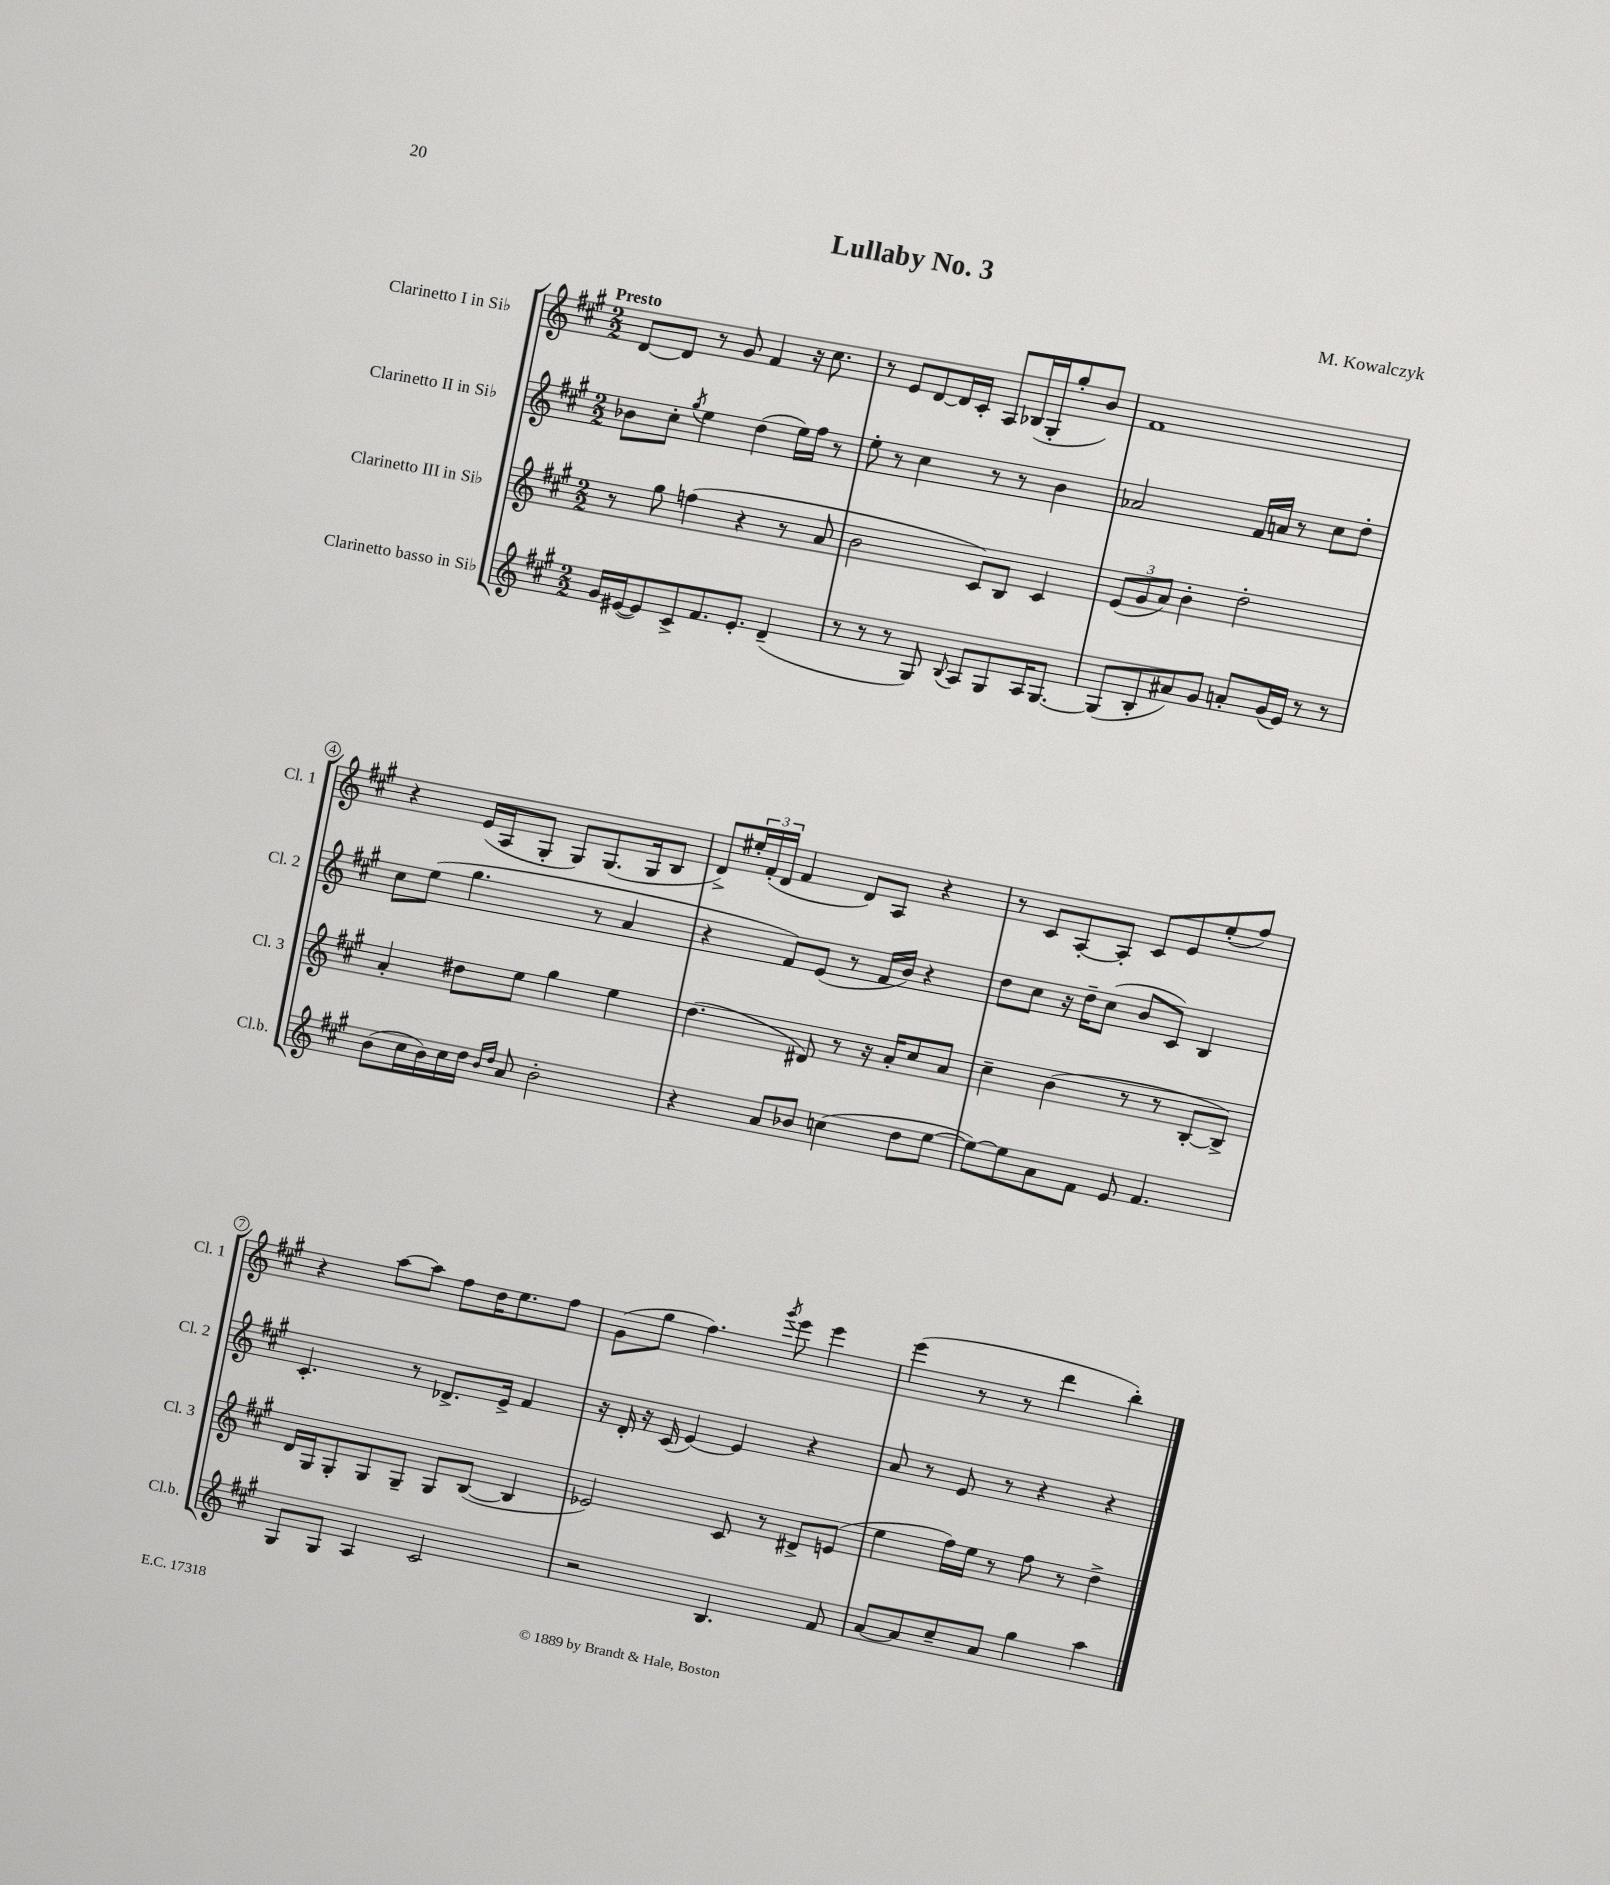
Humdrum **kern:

**kern	**kern	**kern	**kern
*part4	*part3	*part2	*part1
*staff4	*staff3	*staff2	*staff1
*I"Clarinetto basso in Si♭	*I"Clarinetto III in Si♭	*I"Clarinetto II in Si♭	*I"Clarinetto I in Si♭
*I'Cl.b.	*I'Cl. 3	*I'Cl. 2	*I'Cl. 1
*clefG2	*clefG2	*clefG2	*clefG2
*k[f#c#g#]	*k[f#c#g#]	*k[f#c#g#]	*k[f#c#g#]
*M2/2	*M2/2	*M2/2	*M2/2
=1	=1	=1	=1
!	!	!	!LO:TX:a:B:t=Presto
16g#/LL	8r	8b-X\L	[8d/L
([16e#X/J	.	.	.
8e#/])	8gg#\	8cc#'\J	8d/J]
.	.	8qgg#/	.
8c#^/	(4ffn\	4ee\	8r
8.f#/	.	.	8g#/
.	4r	(4dd\	4f#/
8.e#'/J	.	.	.
(4d~/	8r	16ee\LL)	16r
.	.	16ff#\JJ	8.cc#\
.	8a/	8r	.
=2	=2	=2	=2
8r	2b\	8ee'\	8r
8r	.	8r	8e/L
8r	.	4cc#\	[8d/
8G#/)	.	.	16d/L]
.	.	.	16c#'/JJ
8qqB/	.	.	.
8A/L	8c#/L)	8r	8A/L
8G#/	8B/J	8r	(16B-X/L
.	.	.	16G#'/J
16A/K	4c#/	4b\	8gg#'/
[8.G#/J	.	.	.
.	.	.	8b/J)
=3	=3	=3	=3
(8G#/L]	(12e/L	2a-X/	1f#
.	12g#/	.	.
8B'/	.	.	.
.	12a/J)	.	.
8a#X/)	4b'\	.	.
8g#/J	.	.	.
8an'/L	2dd'\	16f#/LL	.
.	.	16an/JJ	.
(16g#/L	.	8r	.
16e/JJ)	.	.	.
8r	.	8cc#\L	.
8r	.	8dd'\J	.
!!LO:LB:g=z
=4	=4	=4	=4
(8b\L	4a'/	8cc#\L	4r
16cc#\L	.	(8ee\J	.
16b\)	.	.	.
16cc#\	8dd#X\L	4.gg#\	(16e/LL
16dd\JJ	.	.	16A/J
16qqb/LL	.	.	.
16qqdd/JJ	.	.	.
8a/	8ee\J	.	8G#'/J
2b'\	4gg#\	.	8G#/L)
.	.	8r	(8.G#/
.	4ee\	4a/	.
.	.	.	16G#/k
.	.	.	8B/J
=5	=5	=5	=5
4r	(4.dd\	4r	8d^/L)
.	.	.	24ee#X'/L
.	.	.	(24f#'/
.	.	.	24d/JJ
8a/L	.	8f#/L)	4f#/
8b-X/J	8d#X/)	(8e/J	.
(4ccn\	8r	8r	8d/L)
.	16r	16f#/LL	8A/J
.	16a'/KL	16b/JJ)	.
8dd\L	8cc#/	4r	4r
[8ee\J	8a/J	.	.
=6	=6	=6	=6
8ee\L_)	4cc#~\	8dd\L	8r
8ee\]	.	8cc#\J	8c#/L
8a\	(4b\	16r	[8A'/
.	.	16dd~\KL	.
8f#\J	.	(8cc#\J	8A'/J]
8e/	8r	8b/L	8c#/L
4.f#/	8r	8c#/J)	8e/
.	[8B'/L	4B/	(8ee'/
.	8B^/J])	.	8ff#/J)
!!LO:LB:g=z
=7	=7	=7	=7
8G#/L	16d/LL	4.c#'/	4r
.	16G#/J	.	.
8G#/J	8G#'/	.	.
4A/	8G#/	.	[8aa\L
.	8G#~/J	8r	8aa\J]
2c#/	8G#/L	8.d-X^/L	8ff#\L
.	([8B/J	.	16dd\K
.	.	16e^/Jk	8.ee\
.	4B/]	4f#/	.
.	.	.	8ff#\J
=8	=8	=8	=8
2r	2e-X/)	16r	(8g#\L
.	.	16d'/	.
.	.	16r	8gg#\J
.	.	(16c#/	.
.	.	[4e/)	4.ff#\)
4.B/	8c#/	4e/]	.
.	.	.	8qggg#/
.	8r	.	8eee\
.	8d#X^/L	4r	4eee\
8f#/	(8en/J	.	.
=9	=9	=9	=9
[8a/L	4ee\	8a/	(4eee\
8a/]	.	8r	.
8cc#~/	16ff#\LL)	8e/	8r
.	16ee\JJ	.	.
8a/J	8r	8r	8r
4gg#\	8ff#\	4r	4ddd\
.	8r	.	.
4aa\	4dd^\	4r	4bb'\)
==	==	==	==
*-	*-	*-	*-
